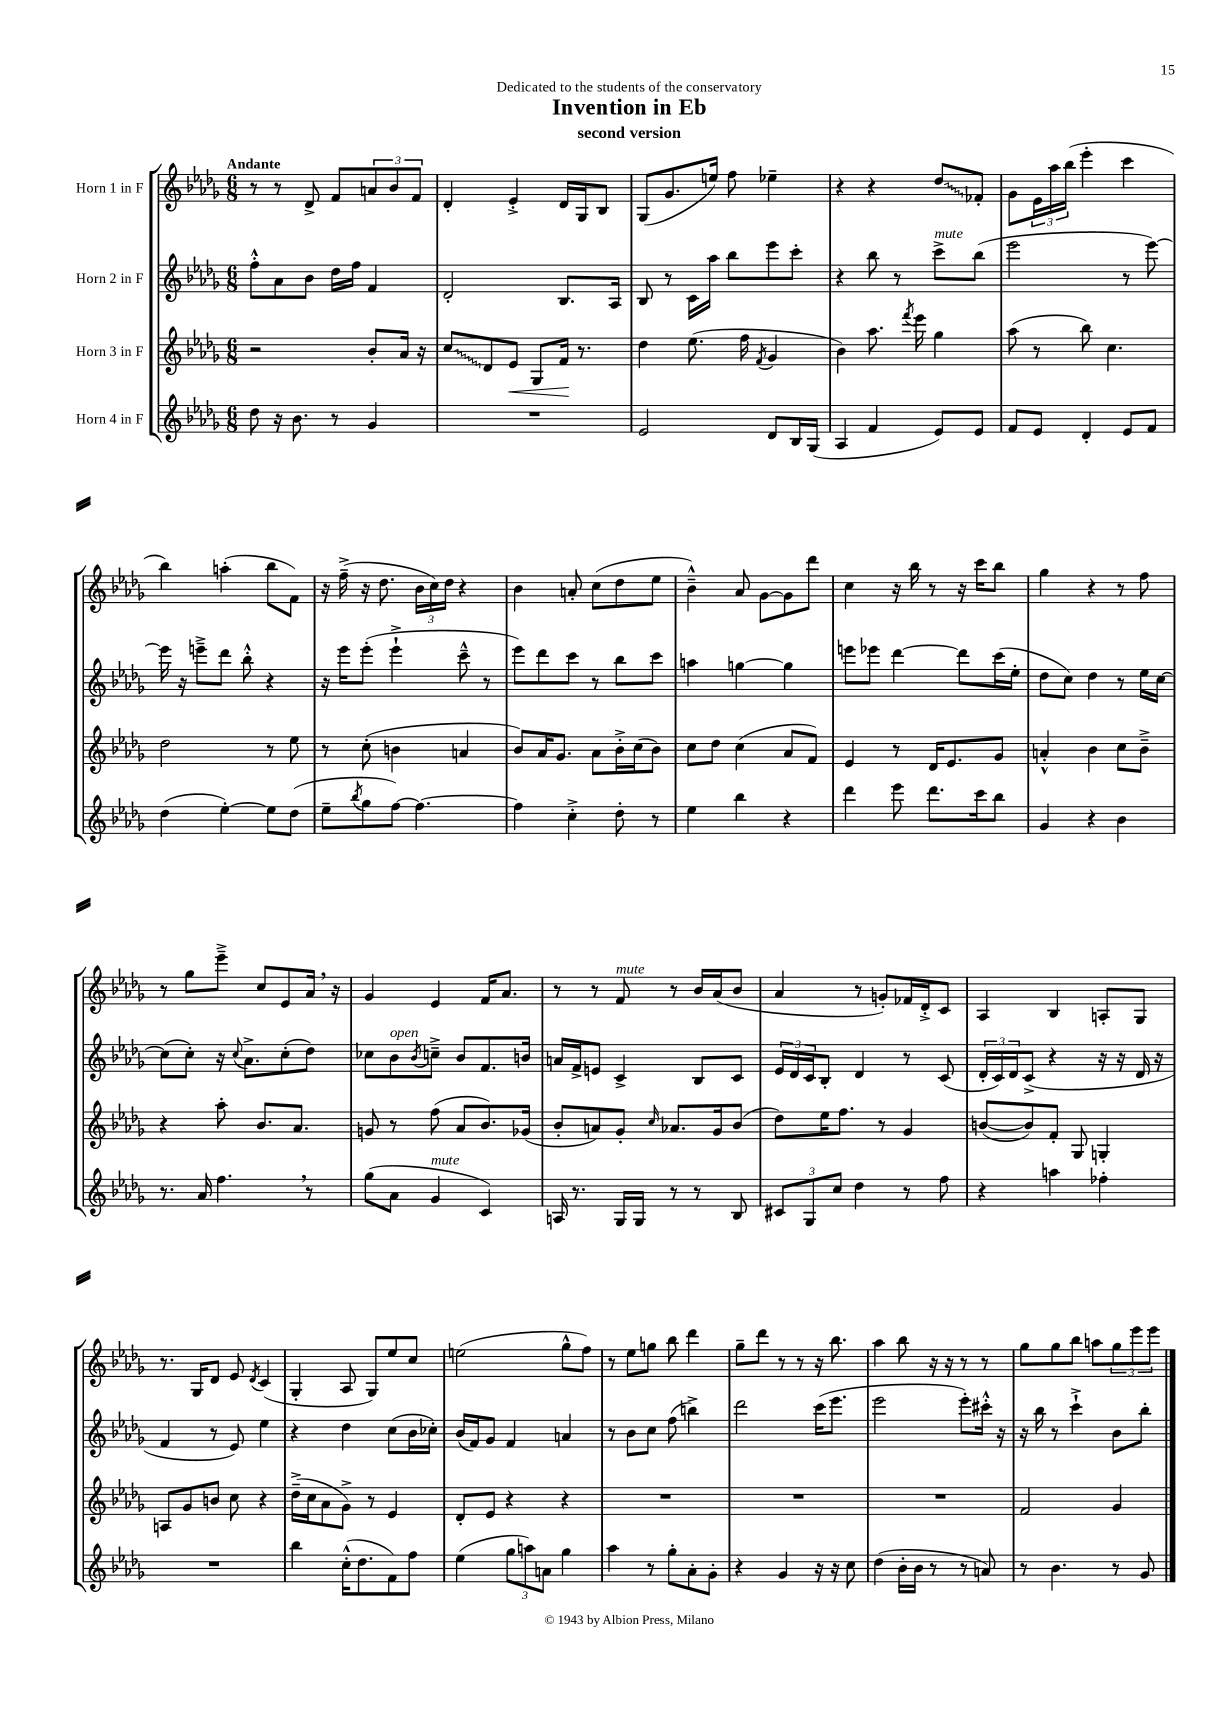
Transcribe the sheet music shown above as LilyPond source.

\header { title = "Invention in Eb" subtitle = "second version" dedication = "Dedicated to the students of the conservatory" }
<<
\new StaffGroup <<
\new Staff = "s0" \with { instrumentName = "Horn 1 in F" } {
    \clef treble \key des \major \numericTimeSignature \time 6/8 \tempo "Andante"
    r8 r8 des'8-> f'8 \tuplet 3/2 { a'8 bes'8 f'8 } |
    des'4-. ees'4-.-> des'16 ges16 bes8 |
    ges8( ges'8. e''16) f''8 ees''4-- |
    r4 r4 \once \override Glissando.style = #'zigzag des''8\glissando fes'8-. |
    ges'8 \tuplet 3/2 { ees'16 aes''16 bes''16( } ees'''4-. c'''4 |
    bes''4) a''4-.( bes''8 f'8) |
    r16 f''16--->( r16 des''8. \tuplet 3/2 { bes'16 c''16) des''16 } r4 |
    bes'4 a'8-. c''8( des''8 ees''8 |
    bes'4---^) aes'8 ges'8~ ges'8 des'''8 |
    c''4 r16 bes''16 r8 r16 c'''16 bes''8 |
    ges''4 r4 r8 f''8 |
    r8 ges''8 ees'''8---> c''8 ees'8 aes'16 \breathe r16 |
    ges'4 ees'4 f'16 aes'8. |
    r8 r8 f'8^\markup { \italic "mute" } r8 bes'16 aes'16( bes'8 |
    aes'4 r8 g'8-.) fes'16 des'16-.-> c'8 |
    aes4 bes4 a8-. ges8 |
    r8. ges16 des'8 ees'8 \acciaccatura { des'8 } c'4( |
    ges4-. aes8 ges8) ees''8 c''8 |
    e''2( ges''8-^ f''8) |
    r8 ees''8 g''8 bes''8 des'''4 |
    ges''8-- des'''8 r8 r8 r16 bes''8. |
    aes''4 bes''8 r16 r16 r8 r8 |
    ges''8 ges''8 bes''8 a''8 \tuplet 3/2 { ges''8 ees'''8 ees'''8 } \bar "|." |
}
\new Staff = "s1" \with { instrumentName = "Horn 2 in F" } {
    \clef treble \key des \major \numericTimeSignature \time 6/8
    f''8-.-^ aes'8 bes'8 des''16 f''16 f'4 |
    des'2-. bes8. aes16 |
    bes8 r8 c'16 aes''16 bes''8 ees'''8 c'''8-. |
    r4 bes''8 r8 c'''8->^\markup { \italic "mute" } bes''8( |
    ees'''2 r8 ees'''8~) |
    ees'''16 r16 e'''8---> des'''8 bes''8-.-^ r4 |
    r16 ees'''16 ees'''8-.( ees'''4-!-> c'''8---^ r8 |
    ees'''8) des'''8 c'''8 r8 bes''8 c'''8 |
    a''4 g''4~ g''4 |
    e'''8 ees'''8 des'''4~ des'''8 c'''16( ees''16-. |
    des''8 c''8) des''4 r8 ees''16 c''16~ |
    c''8( c''8-.) r16 \appoggiatura { c''8 } aes'8.-> c''8-.( des''8) |
    ces''8 bes'8^\markup { \italic "open" } \acciaccatura { bes'8 } c''8---> bes'8 f'8. b'16 |
    a'16 f'16-> e'8 c'4-> bes8 c'8 |
    \tuplet 3/2 { ees'16 des'16 c'16 } bes8-. des'4 r8 c'8( |
    \tuplet 3/2 { des'16-. c'16) des'16 } c'8->( r4 r16 r16 des'16 r16 |
    f'4 r8 ees'8) ees''4 |
    r4 des''4 c''8( bes'16 ces''16-.) |
    bes'16( f'16) ges'8 f'4 a'4 |
    r8 bes'8 c''8 f''8( b''4->) |
    des'''2 c'''16( ees'''8. |
    ees'''2 ees'''8-.) cis'''16-.-^ r16 |
    r16 bes''16 r8 c'''4-!-> bes'8 bes''8-. \bar "|." |
}
\new Staff = "s2" \with { instrumentName = "Horn 3 in F" } {
    \clef treble \key des \major \numericTimeSignature \time 6/8
    r2 bes'8-. aes'16 r16 |
    \once \override Glissando.style = #'zigzag c''8\glissando des'8 ees'8\< ges8 f'16\! r8. |
    des''4 ees''8.( f''16 \acciaccatura { f'8 } ges'4 |
    bes'4) aes''8. \acciaccatura { f'''8 } ees'''16 ges''4 |
    aes''8( r8 bes''8) c''4. |
    des''2 r8 ees''8 |
    r8 c''8-.( b'4 a'4 |
    bes'8) aes'16 ges'8. aes'8 bes'16-.-> c''16( bes'8) |
    c''8 des''8 c''4( aes'8 f'8) |
    ees'4 r8 des'16 ees'8. ges'8 |
    a'4-.-^ bes'4 c''8 bes'8---> |
    r4 aes''8-. bes'8. aes'8. |
    g'8 r8 f''8( aes'8 bes'8.) ges'16( |
    bes'8-. a'8) ges'8-. \grace { c''16 } aes'8. ges'16 bes'8( |
    des''8) ees''16 f''8. r8 ges'4 |
    b'8~( b'8) f'8-. ges8 g4-. |
    a8 ges'8 b'8 c''8 r4 |
    des''16--->( c''16 aes'8 ges'8->) r8 ees'4 |
    des'8-. ees'8 r4 r4 |
    R2. |
    R2. |
    R2. |
    f'2 ges'4 \bar "|." |
}
\new Staff = "s3" \with { instrumentName = "Horn 4 in F" } {
    \clef treble \key des \major \numericTimeSignature \time 6/8
    des''8 r16 bes'8. r8 ges'4 |
    R2. |
    ees'2 des'8 bes16 ges16( |
    aes4 f'4 ees'8) ees'8 |
    f'8 ees'8 des'4-. ees'8 f'8 |
    des''4( ees''4~-.) ees''8 des''8( |
    ees''8-- \acciaccatura { bes''8 } ges''8 f''8~) f''4.~ |
    f''4 c''4-.-> des''8-. r8 |
    ees''4 bes''4 r4 |
    des'''4 ees'''8 des'''8. c'''16 bes''8 |
    ges'4 r4 bes'4 |
    r8. aes'16 f''4. \breathe r8 |
    ges''8( aes'8 ges'4^\markup { \italic "mute" } c'4) |
    a16 r8. ges16 ges16 r8 r8 bes8 |
    \tuplet 3/2 { cis'8 ges8 c''8 } des''4 r8 f''8 |
    r4 a''4 fes''4-. |
    R2. |
    bes''4 c''16-.-^( des''8. f'8) f''8 |
    ees''4( \tuplet 3/2 { ges''8 a''8) a'8 } ges''4 |
    aes''4 r8 ges''8-. aes'8-. ges'8-. |
    r4 ges'4 r16 r16 c''8 |
    des''4( bes'16-. bes'16 r8 r8 a'8) |
    r8 bes'4. r8 ges'8 \bar "|." |
}
>>
>>
\layout { \context { \Score \remove "Bar_number_engraver" } }
